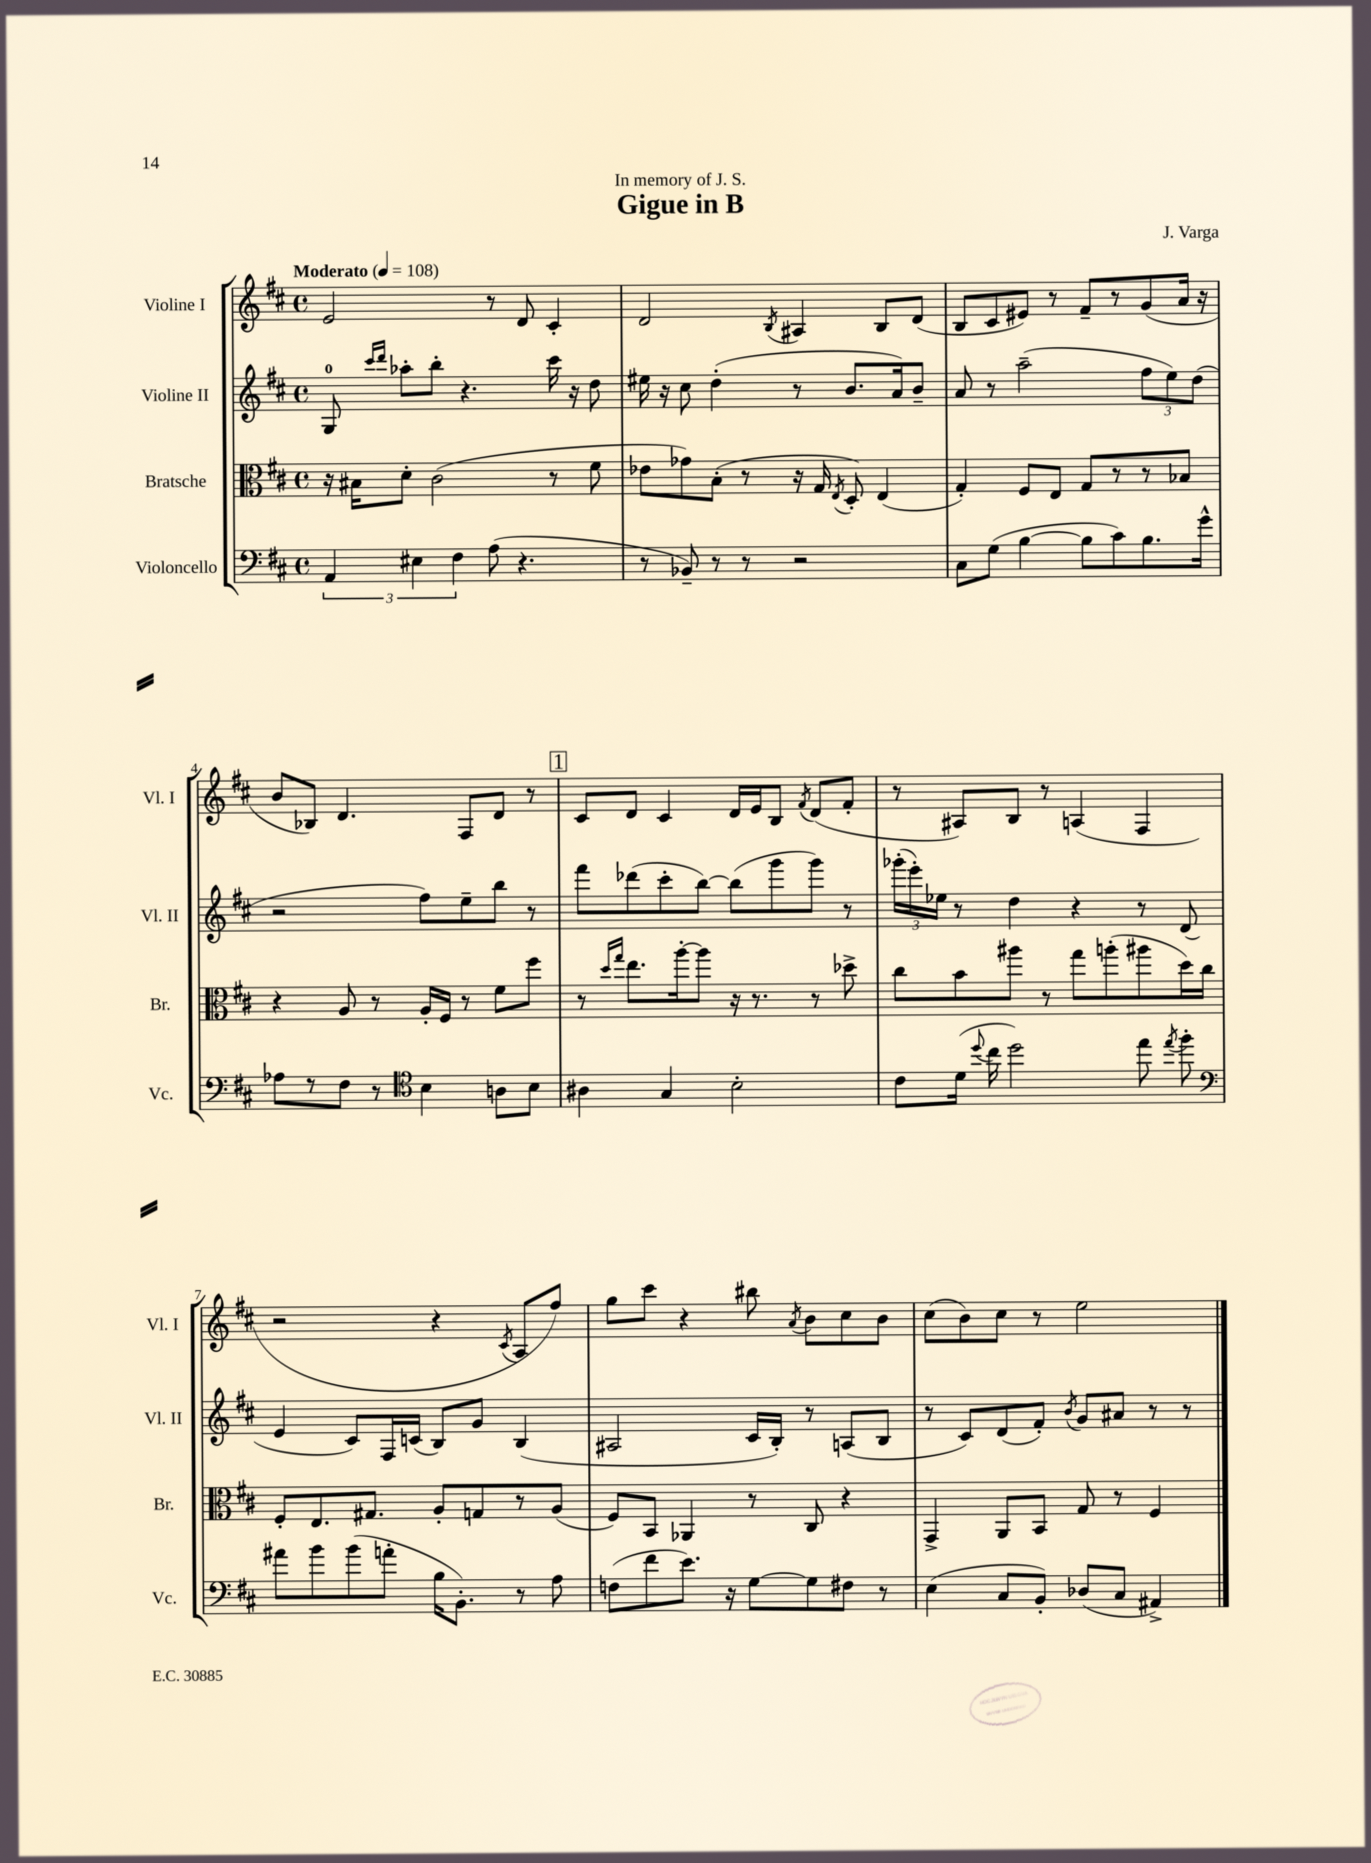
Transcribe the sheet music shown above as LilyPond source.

\header { title = "Gigue in B" composer = "J. Varga" dedication = "In memory of J. S." }
<<
\new StaffGroup <<
\new Staff = "s0" \with { instrumentName = "Violine I" shortInstrumentName = "Vl. I" } {
    \clef treble \key d \major \defaultTimeSignature \time 4/4 \tempo "Moderato" 4 = 108
    \autoBeamOff e'2 r8 d'8 cis'4-. |
    d'2 \acciaccatura { b8 } ais4 b8[ d'8]( |
    b8[ cis'8 eis'8]) r8 fis'8[-- r8 g'8( a'16] r16 |
    b'8[ bes8]) d'4. fis8[ d'8] r8 |
    \mark \markup { \box "1" } cis'8[ d'8] cis'4 d'16[ e'16 b8] \acciaccatura { fis'8 } d'8[( fis'8]-. |
    r8 ais8[) b8] r8 a4( fis4 |
    r2 r4 \acciaccatura { cis'8 } a8[ fis''8]) |
    g''8[ cis'''8] r4 bis''8 \acciaccatura { a'8 } b'8[ cis''8 b'8] |
    cis''8[( b'8) cis''8] r8 e''2 \bar "|." |
}
\new Staff = "s1" \with { instrumentName = "Violine II" shortInstrumentName = "Vl. II" } {
    \clef treble \key d \major \defaultTimeSignature \time 4/4
    \autoBeamOff g8-0 \grace { cis'''16[ d'''16] } aes''8[-. b''8]-. r4. cis'''16 r16 d''8 |
    eis''16 r16 cis''8 d''4-.( r8 b'8.[ a'16) b'8]-- |
    a'8 r8 a''2--( \tuplet 3/2 { fis''8[ e''8) d''8]( } |
    r2 fis''8[) e''8-- b''8] r8 |
    \mark \markup { \box "1" } fis'''8[ des'''8( cis'''8-. b''8]~) b''8[( g'''8 g'''8]) r8 |
    \tuplet 3/2 { ges'''16[-.( e'''16-.) ees''16] } r8 d''4 r4 r8 d'8( |
    e'4 cis'8[) fis16 c'16]( b8[) g'8] b4( |
    ais2 cis'16[ b16]-.) r8 a8[( b8] |
    r8 cis'8[) d'8( fis'8]-.) \acciaccatura { b'8 } g'8[ ais'8] r8 r8 \bar "|." |
}
\new Staff = "s2" \with { instrumentName = "Bratsche" shortInstrumentName = "Br." } {
    \clef alto \key d \major \defaultTimeSignature \time 4/4
    \autoBeamOff r16 bis16[ d'8]-. cis'2( r8 fis'8 |
    ees'8[ ges'8) b8]-.( r8 r16 g16 \acciaccatura { e8 } d8-.) e4( |
    g4-.) fis8[ e8] g8[ r8 r8 bes8] |
    r4 a8 r8 a16[-. fis16] r8 fis'8[ fis''8] |
    \mark \markup { \box "1" } r8 \grace { d''16[ g''16] } e''8.[ a''16~-. a''8] r16 r8. r8 des''8-> |
    cis''8[ b'8 ais''8] r8 g''8[ a''8-.( ais''8 d''16) cis''16] |
    fis8[-. e8. gis8.] a8[-. g8 r8 a8]( |
    fis8[) b,8] aes,4 r8 cis8 r4 |
    g,4-> a,8[ b,8] g8 r8 fis4 \bar "|." |
}
\new Staff = "s3" \with { instrumentName = "Violoncello" shortInstrumentName = "Vc." } {
    \clef bass \key d \major \defaultTimeSignature \time 4/4
    \autoBeamOff \tuplet 3/2 { a,4 eis4 fis4 } a8( r4. |
    r8 bes,8--) r8 r8 r2 |
    cis8[ g8]( b4~ b8[ cis'8) b8. g'16]-^ |
    aes8[ r8 fis8] r8 \clef tenor b4 a8[ b8] |
    \mark \markup { \box "1" } ais4 g4 b2-. |
    cis'8[ d'16]( \appoggiatura { d''8 } cis''16 d''2) e''8 \acciaccatura { e''8 } fis''8-. |
    \clef bass ais'8[ b'8 b'8( a'8]-. b16[ b,8.]-.) r8 a8 |
    f8[( fis'8 e'8.]) r16 g8[~ g8 fis8] r8 |
    e4( cis8[ b,8]-.) des8[( cis8] ais,4->) \bar "|." |
}
>>
>>
